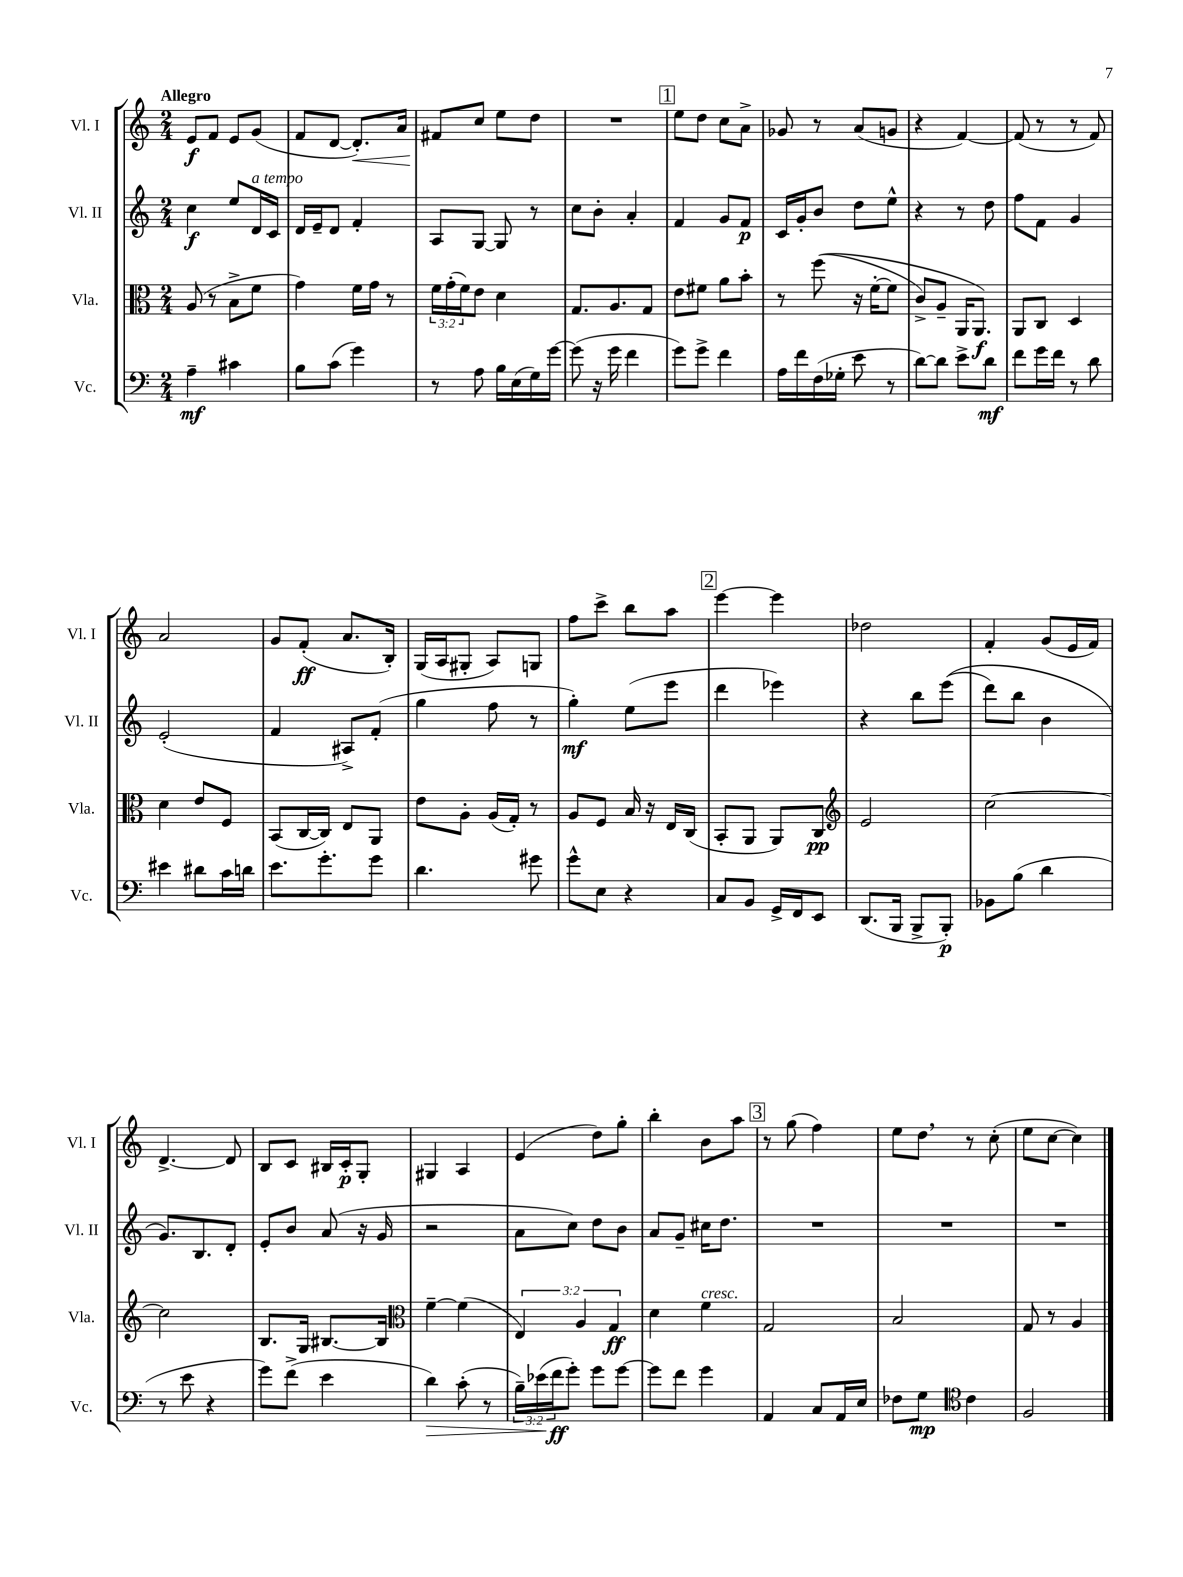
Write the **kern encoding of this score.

**kern	**dynam	**kern	**dynam	**kern	**dynam	**kern	**dynam
*part4	*part4	*part3	*part3	*part2	*part2	*part1	*part1
*staff4	*staff4	*staff3	*staff3	*staff2	*staff2	*staff1	*staff1
*I"Vc.	*	*I"Vla.	*	*I"Vl. II	*	*I"Vl. I	*
*I'Vc.	*	*I'Vla.	*	*I'Vl. II	*	*I'Vl. I	*
*clefF4	*	*clefC3	*	*clefG2	*	*clefG2	*
*k[]	*	*k[]	*	*k[]	*	*k[]	*
*M2/4	*	*M2/4	*	*M2/4	*	*M2/4	*
=1	=1	=1	=1	=1	=1	=1	=1
!	!	!	!	!	!	!LO:TX:a:B:t=Allegro	!
4A~\	mf	(8A/	.	4cc\	f	8e/L	f
.	.	8r	.	.	.	8f/J	.
4c#X\	.	8B^\L	.	8ee/L	.	8e/L	.
!	!	!	!	!LO:TX:a:i:t=a tempo	!	!	!
.	.	8f\J	.	16d/L	.	(8g/J	.
.	.	.	.	16c/JJ	.	.	.
=2	=2	=2	=2	=2	=2	=2	=2
8B\L	.	4g\)	.	16d/LL	.	8f/L	.
.	.	.	.	16e~/J	.	.	.
(8c\J	.	.	.	8d/J	.	[8d/J	.
!	!	!	!	!	!	!	!LO:HP:b
4g\)	.	16f\LL	.	4f'/	.	8.d'/L])	<
.	.	16g\JJ	.	.	.	.	.
.	.	8r	.	.	.	.	.
.	.	.	.	.	.	16a/Jk	.
=3	=3	=3	=3	=3	=3	=3	=3
8r	.	24f\LL	.	8A/L	.	8f#X/L	.
.	.	(24g'\	.	.	.	.	.
.	.	24f\J)	.	.	.	.	.
8A\	.	8e\J	.	[8G/J	.	8cc/J	[
16B\LL	.	4d\	.	8G/]	.	8ee\L	.
(16E\	.	.	.	.	.	.	.
16G\)	.	.	.	8r	.	8dd\J	.
[16g\JJ	.	.	.	.	.	.	.
=4	=4	=4	=4	=4	=4	=4	=4
(8g\]	.	8.G/L	.	8cc\L	.	2r	.
16r	.	.	.	8b'\J	.	.	.
16g\	.	8.A/	.	.	.	.	.
4f\	.	.	.	4a'/	.	.	.
.	.	8G/J	.	.	.	.	.
!!LO:REH:place=s1:t=1
=5	=5	=5	=5	=5	=5	=5	=5
8g\L)	.	8e\L	.	4f/	.	8ee\L	.
8g^\J	.	8f#X\J	.	.	.	8dd\J	.
4f\	.	8a\L	.	8g/L	.	8cc\L	.
.	.	8b'\J	.	8f/J	p	8a^\J	.
=6	=6	=6	=6	=6	=6	=6	=6
16A\LL	.	8r	.	16c/LL	.	8g-X/	.
16f\	.	.	.	16g'/J	.	.	.
(16F\	.	((8ff\	.	8b/J	.	8r	.
16G-X'\JJ	.	.	.	.	.	.	.
8e\	.	16r	.	8dd\L	.	(8a/L	.
.	.	[16f'\KL	.	.	.	.	.
8r	.	8f\J]	.	8ee^^\J	.	8gn/J	.
=7	=7	=7	=7	=7	=7	=7	=7
[8d\L)	.	8c^/L)	.	4r	.	4r	.
8d\J]	.	8A~/J	.	.	.	.	.
8e^\L	.	16AA/KL	.	8r	.	[4f/)	.
.	.	8.AA/J)	f	.	.	.	.
8d\J	mf	.	.	8dd\	.	.	.
=8	=8	=8	=8	=8	=8	=8	=8
8f\L	.	8AA/L	.	8ff\L	.	(8f/]	.
16g\L	.	8C/J	.	8f\J	.	8r	.
16f\JJ	.	.	.	.	.	.	.
8r	.	4D/	.	4g/	.	8r	.
8d\	.	.	.	.	.	8f/)	.
!!LO:LB:g=z
=9	=9	=9	=9	=9	=9	=9	=9
4e#X\	.	4d\	.	(2e'/	.	2a/	.
8d#X\L	.	8e/L	.	.	.	.	.
16c\L	.	8F/J	.	.	.	.	.
16dn\JJ	.	.	.	.	.	.	.
=10	=10	=10	=10	=10	=10	=10	=10
8.e\L	.	(8BB/L	.	4f/	.	8g/L	.
.	.	[16C/L	.	.	.	(8f'/J	ff
8.g'\	.	16C/JJ])	.	.	.	.	.
.	.	8E/L	.	8A#X^/L)	.	8.a/L	.
8g\J	.	8AA/J	.	(8f'/J	.	.	.
.	.	.	.	.	.	16B'/Jk)	.
=11	=11	=11	=11	=11	=11	=11	=11
4.d\	.	8e\L	.	4gg\	.	(16G/LL	.
.	.	.	.	.	.	16A/J	.
.	.	8A'\J	.	.	.	8G#X'/J	.
.	.	(16A/LL	.	8ff\	.	8A/L)	.
.	.	16G'/JJ)	.	.	.	.	.
8g#X\	.	8r	.	8r	.	8Gn/J	.
=12	=12	=12	=12	=12	=12	=12	=12
8g^^\L	.	8A/L	.	4gg'\)	mf	8ff\L	.
8E\J	.	8F/J	.	.	.	8ccc^\J	.
4r	.	16B/	.	(8ee\L	.	8bb\L	.
.	.	16r	.	.	.	.	.
.	.	16E/LL	.	8eee\J	.	8aa\J	.
.	.	(16C/JJ	.	.	.	.	.
!!LO:REH:place=s1:t=2
=13	=13	=13	=13	=13	=13	=13	=13
8C/L	.	8BB'/L	.	4ddd\	.	[4eee\	.
8BB/J	.	8AA/J	.	.	.	.	.
16GG^/LL	.	8AA/L)	.	4eee-X\)	.	4eee\]	.
16FF/J	.	.	.	.	.	.	.
8EE/J	.	8C/J	pp	.	.	.	.
=14	=14	=14	=14	=14	=14	=14	=14
*	*	*clefG2	*	*	*	*	*
(8.DD/L	.	2e/	.	4r	.	2dd-X\	.
16BBB/Jk	.	.	.	.	.	.	.
8BBB^/L	.	.	.	8bb\L	.	.	.
8BBB'/J)	p	.	.	((8eee\J	.	.	.
=15	=15	=15	=15	=15	=15	=15	=15
8BB-X\L	.	[2cc\	.	8ddd\L)	.	4f'/	.
(8B\J	.	.	.	8bb\J	.	.	.
4d\	.	.	.	4b\	.	(8g/L	.
.	.	.	.	.	.	16e/L	.
.	.	.	.	.	.	16f/JJ)	.
!!LO:LB:g=z
=16	=16	=16	=16	=16	=16	=16	=16
8r	.	2cc\]	.	8.g/L)	.	[4.d^/	.
8e\	.	.	.	.	.	.	.
.	.	.	.	8.B/	.	.	.
4r	.	.	.	.	.	.	.
.	.	.	.	8d'/J	.	8d/]	.
=17	=17	=17	=17	=17	=17	=17	=17
8g\L)	.	8.B/L	.	8e'/L	.	8B/L	.
(8f^\J	.	.	.	8b/J	.	8c/J	.
.	.	16G/Jk	.	.	.	.	.
4e\	.	[8.B#X/L	.	(8a/	.	16B#X/LL	.
.	.	.	.	.	.	16c'/J	p
.	.	.	.	16r	.	8G'/J	.
.	.	16B#/Jk]	.	16g/	.	.	.
=18	=18	=18	=18	=18	=18	=18	=18
*	*	*clefC3	*	*	*	*	*
!	!LO:HP:b	!	!	!	!	!	!
4d\)	>	[4f~\	.	2r	.	4G#X/	.
(8c'\	.	(4f\]	.	.	.	4A/	.
8r	.	.	.	.	.	.	.
=19	=19	=19	=19	=19	=19	=19	=19
24B~\LL)	.	6E/)	.	8a\L	.	(4e/	.
(24e-X\	.	.	.	.	.	.	.
24f\J	] ff	.	.	.	.	.	.
8g'\J)	.	.	.	8cc\J)	.	.	.
.	.	6A/	.	.	.	.	.
8g\L	.	.	.	8dd\L	.	8dd\L)	.
.	.	6G/	ff	.	.	.	.
[8g\J	.	.	.	8b\J	.	8gg'\J	.
=20	=20	=20	=20	=20	=20	=20	=20
8g\L]	.	4d\	.	8a/L	.	4bb'\	.
8f\J	.	.	.	8g~/J	.	.	.
!	!	!LO:TX:a:i:t=cresc.	!	!	!	!	!
4g\	.	4f\	.	16cc#X\KL	.	8b\L	.
.	.	.	.	8.dd\J	.	.	.
.	.	.	.	.	.	8aa\J	.
!!LO:REH:place=s1:t=3
=21	=21	=21	=21	=21	=21	=21	=21
4AA/	.	2G/	.	2r	.	8r	.
.	.	.	.	.	.	(8gg\	.
8C/L	.	.	.	.	.	4ff\)	.
16AA/L	.	.	.	.	.	.	.
16E/JJ	.	.	.	.	.	.	.
=22	=22	=22	=22	=22	=22	=22	=22
8F-X\L	.	2B/	.	2r	.	8ee\L	.
8G\J	mp	.	.	.	.	8dd,\J	.
*clefC4	*	*	*	*	*	*	*
4c\	.	.	.	.	.	8r	.
.	.	.	.	.	.	(8cc'\	.
=23	=23	=23	=23	=23	=23	=23	=23
2F/	.	8G/	.	2r	.	8ee\L	.
.	.	8r	.	.	.	[8cc\J	.
.	.	4A/	.	.	.	4cc\])	.
==	==	==	==	==	==	==	==
*-	*-	*-	*-	*-	*-	*-	*-
